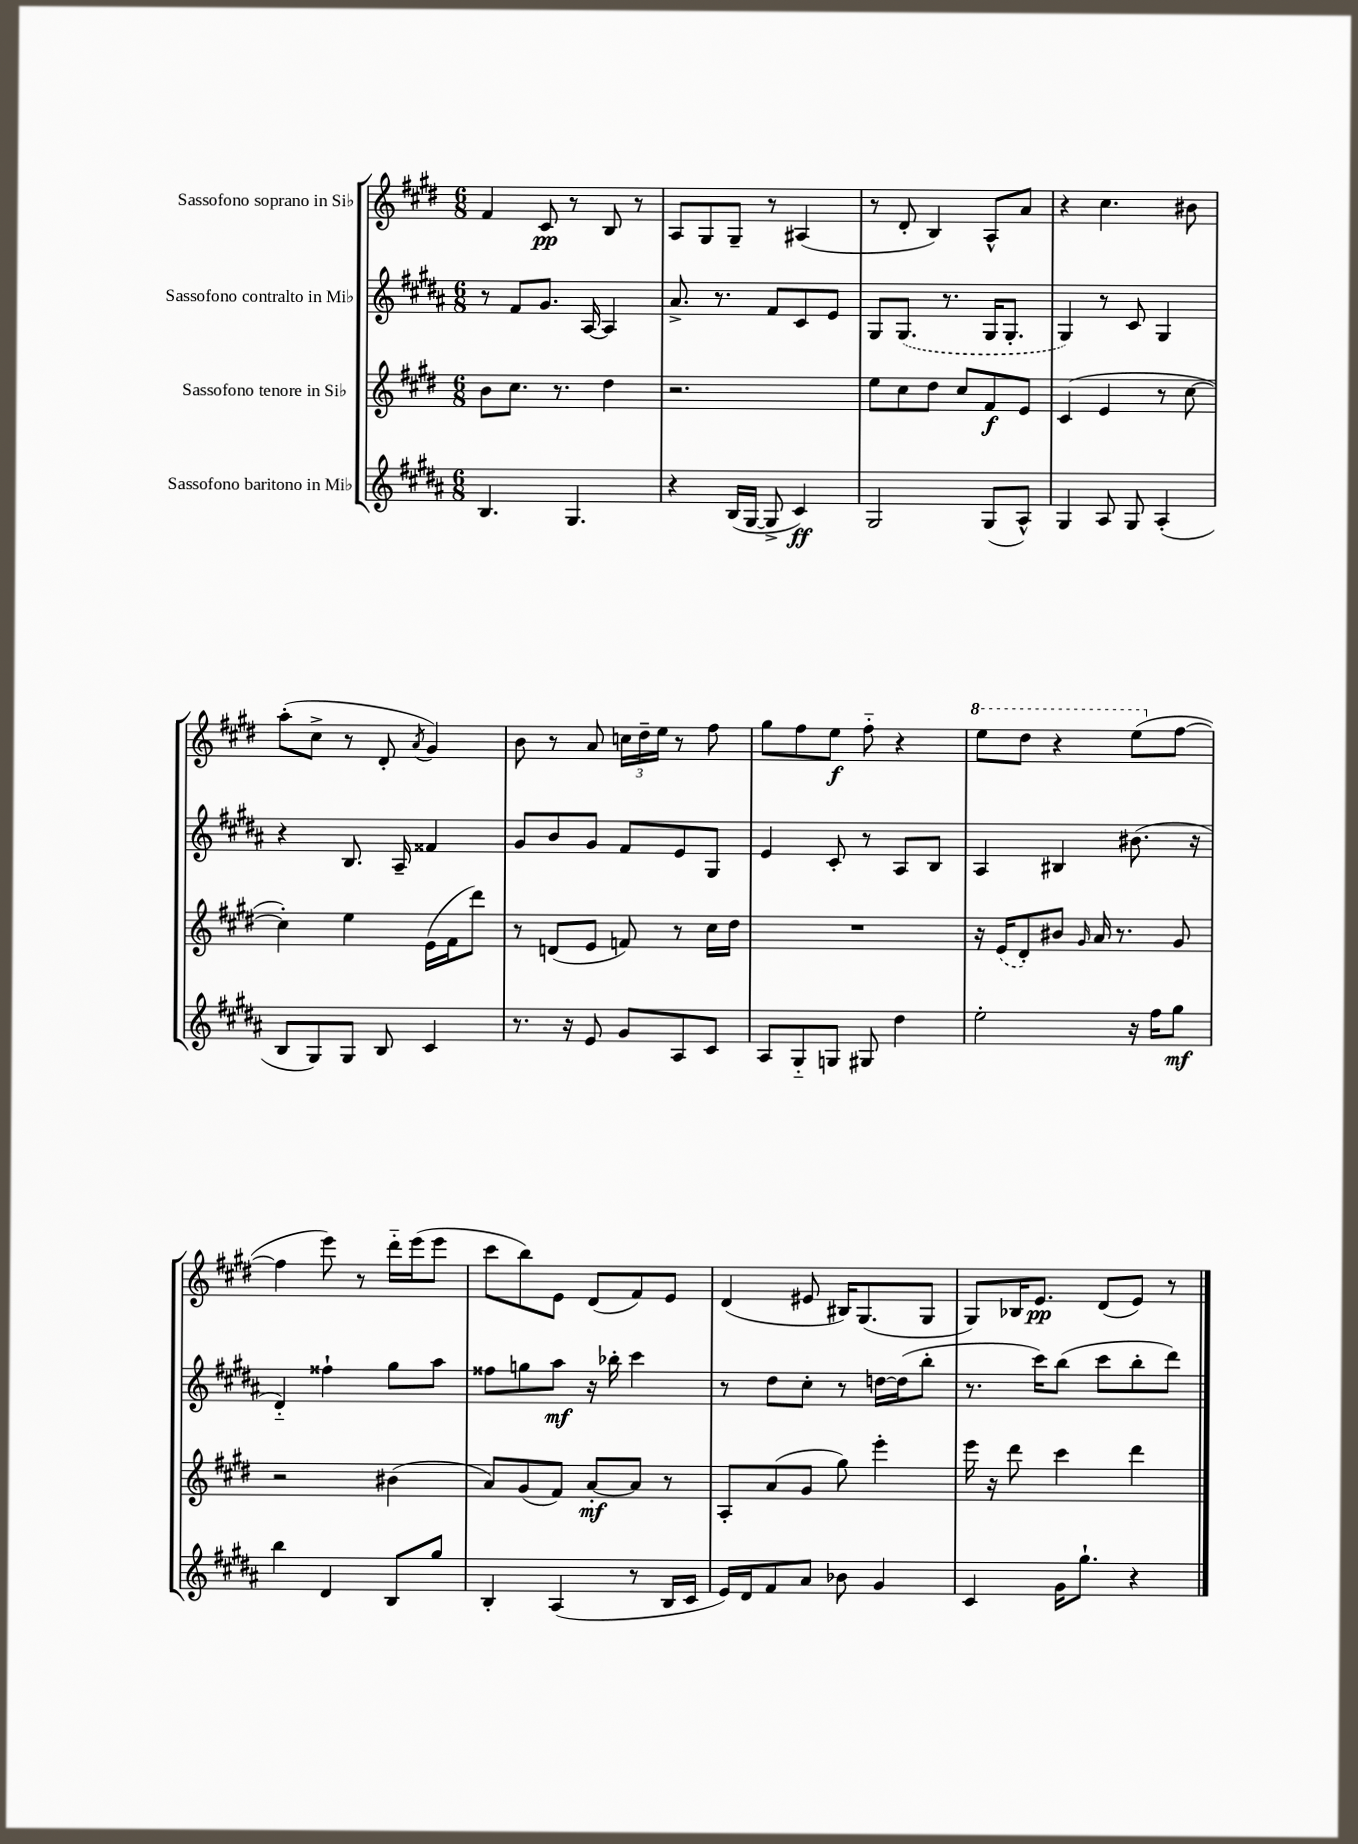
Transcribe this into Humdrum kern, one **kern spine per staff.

**kern	**kern	**kern	**kern
*staff4	*staff3	*staff2	*staff1
*clefG2	*clefG2	*clefG2	*clefG2
*k[f#c#g#d#a#]	*k[f#c#g#d#]	*k[f#c#g#d#a#]	*k[f#c#g#d#]
*M6/8	*M6/8	*M6/8	*M6/8
4.B	8b	8r	4f#
.	8.cc#	8f#	.
.	.	8.g#	8c#
.	8.r	.	.
4.G#	.	.	8r
.	.	[16A#	.
.	4dd#	4A#]	8B
.	.	.	8r
=	=	=	=
4r	2.r	8.a#^	8A
.	.	.	8G#
.	.	8.r	.
(16B	.	.	8G#~
[16G#	.	.	.
8G#^]	.	8f#	8r
4c#)	.	8c#	(4A#
.	.	8e	.
=	=	=	=
2G#	8ee	8G#	8r
.	8cc#	(8.G#	8d#'
.	8dd#	.	4B)
.	.	8.r	.
.	8cc#	.	.
(8G#	8f#	16G#	8A^^
.	.	8.G#'	.
8A#^^)	8e	.	8a
=	=	=	=
4G#	(4c#	4G#)	4r
8A#	4e	8r	4.cc#
8G#	.	8c#	.
(4A#'	8r	4G#	.
.	[8cc#	.	8b#
=	=	=	=
8B	4cc#'])	4r	(8aa'
8G#)	.	.	8cc#^
8G#	4ee	8.B	8r
8B	.	.	8d#'
.	.	16A#~	.
.	.	.	8qa
4c#	(16e	4f##	4g#)
.	16f#	.	.
.	8ddd#)	.	.
=	=	=	=
8.r	8r	8g#	8b
.	(8d	8b	8r
16r	.	.	.
8e	8e	8g#	8a
8g#	8f)	8f#	24cc
.	.	.	24dd#~
.	.	.	24ee
8A#	8r	8e	8r
8c#	16cc#	8G#	8ff#
.	16dd#	.	.
=	=	=	=
8A#	2.r	4e	8gg#
8G#'~	.	.	8ff#
8G	.	8c#'	8ee
8G#	.	8r	8ff#'~
4dd#	.	8A#	4r
.	.	8B	.
=	=	=	=
2ee'	16r	4A#	8eee
.	(16e	.	.
.	8d#')	.	8ddd#
.	8b#	4B#	4r
.	16qqg#	.	.
.	16a	.	.
.	8.r	.	.
16r	.	(8.b#	(8eee
16ff#	.	.	.
8gg#	8g#	.	[8ff#
.	.	16r	.
=	=	=	=
4bb	2r	4d#'~)	4ff#]
4d#	.	4ff##`	8eee)
.	.	.	8r
8B	(4b#	8gg#	16ddd#'~
.	.	.	(16eee
8gg#	.	8aa#	8eee
=	=	=	=
4B'	8a)	8ff##	8ccc#
.	(8g#	8gg	8bb)
(4A#	8f#)	8aa#	8e
.	[8a'	16r	(8d#
.	.	16bb-'	.
8r	8a]	4ccc#	8f#)
16B	8r	.	8e
16c#	.	.	.
=	=	=	=
16e)	8A'	8r	(4d#
16d#	.	.	.
8f#	(8a	8dd#	.
8a#	8g#	8cc#'	8e#
8b-	8gg#)	8r	16B#)
.	.	.	(8.G#
4g#	4eee'	[16dd	.
.	.	(16dd]	.
.	.	8bb'	8G#
=	=	=	=
4c#	16eee	8.r	8G#)
.	16r	.	.
.	8ddd#	.	16B-
.	.	16ccc#)	8.e
16g#	4ccc#	(8bb	.
8.gg#`	.	.	.
.	.	8ccc#	(8d#
4r	4ddd#	8bb'	8e)
.	.	8ddd#)	8r
==	==	==	==
*-	*-	*-	*-
